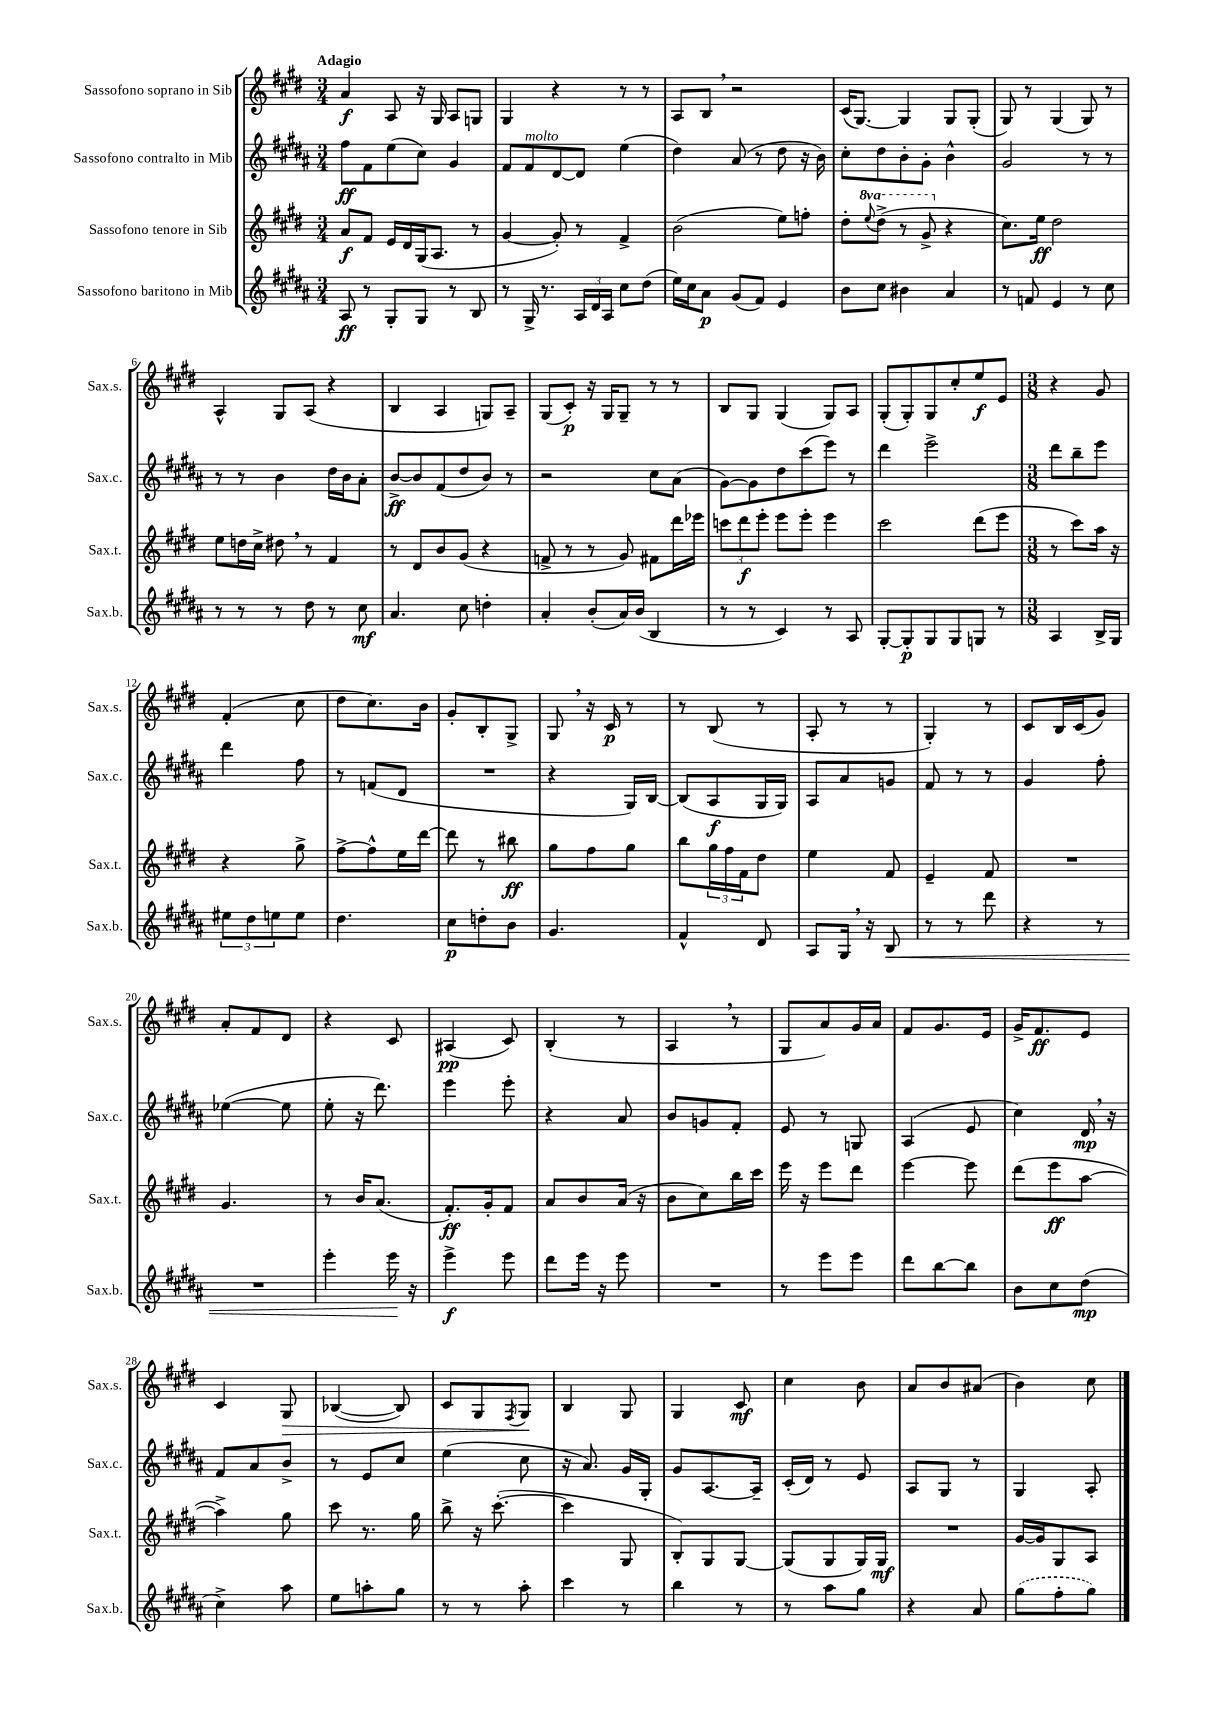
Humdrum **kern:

**kern	**kern	**kern	**kern
*staff4	*staff3	*staff2	*staff1
*clefG2	*clefG2	*clefG2	*clefG2
*k[f#c#g#d#a#]	*k[f#c#g#d#]	*k[f#c#g#d#a#]	*k[f#c#g#d#]
*M3/4	*M3/4	*M3/4	*M3/4
8A#	8a	8ff#	4a
8r	8f#	8f#	.
8G#'	16e	(8ee	8A
.	16d#	.	.
8G#	(16G#	8cc#)	16r
.	8.A	.	16G#
8r	.	4g#	8A
8B	8r	.	8G
=	=	=	=
8r	[4g#	8f#	4G#
16G#^	.	8f#	.
8.r	.	.	.
.	8g#'])	[8d#	4r
24A#	8r	8d#]	.
24d#	.	.	.
24A#	.	.	.
8cc#	4f#^	(4ee	8r
(8dd#	.	.	8r
=	=	=	=
16ee)	(2b	4dd#)	8A
16cc#	.	.	.
8a#	.	.	8B
(8g#	.	(8a#	2r
8f#)	.	8r	.
4e	8ee)	8dd#	.
.	8ff'	16r	.
.	.	16b)	.
=	=	=	=
8b	8dd#'	8cc#'	(16c#
.	.	.	[8.G#)
.	8qqeee	.	.
8cc#	(8ddd#^	8dd#	.
4b#	8r	8b'	4G#]
.	8gg#^	8g#'	.
4a#	4r	4b^^	8G#
.	.	.	(8G#'
=	=	=	=
8r	8.cc#)	2g#	8G#)
8f	.	.	8r
.	16ee	.	.
4e	2dd#	.	(4G#
8r	.	8r	8G#)
8cc#	.	8r	8r
=	=	=	=
8r	8ee	8r	4A^^
8r	16dd	8r	.
.	16cc#^	.	.
8r	8dd#	4b	8G#
8dd#	8r	.	(8A
8r	4f#	16dd#	4r
.	.	16b	.
8cc#	.	8a#'	.
=	=	=	=
4.a#	8r	[8b^	4B
.	8d#	8b]	.
.	8b	(8f#	4A
8cc#	(8g#	8dd#	.
4dd'	4r	8b)	8G)
.	.	8r	8A~
=	=	=	=
4a#'	8f^	2r	(8G#
.	8r	.	8c#')
(8b'	8r	.	16r
.	.	.	16G#
16a#)	8g#)	.	8G#~
(16b	.	.	.
4B	8f#	8cc#	8r
.	16ddd#	(8a#	8r
.	16eee-	.	.
=	=	=	=
8r	12ccc	[8g#)	8B
.	12ddd#	.	.
8r	.	8g#]	8G#
.	12eee'	.	.
4c#)	8eee	8dd#	(4G#
.	8eee'	(8ccc#	.
8r	4eee	8eee)	8G#)
8A#	.	8r	8A
=	=	=	=
[8G#'	2ccc#	4ddd#	(8G#'
8G#']	.	.	8G#')
8G#	.	2eee^	8G#
8G#	.	.	8cc#'
8G	(8ddd#	.	8ee
8r	8eee	.	8e
=	=	=	=
*M3/8	*M3/8	*M3/8	*M3/8
4A#	8r	8ddd#	4r
.	8ccc#)	8bb~	.
16B^	16aa	8eee	8g#
16G#	16r	.	.
=	=	=	=
12ee#	4r	4ddd#	(4f#'
12dd#	.	.	.
12ee	.	.	.
8ee	8gg#^	8ff#	8cc#
=	=	=	=
4.dd#	[8ff#^	8r	8dd#
.	8ff#^^]	(8f	8.cc#)
.	16ee	8d#	.
.	[16ddd#	.	16b
=	=	=	=
8cc#	8ddd#]	4.r	8g#'
8dd'	8r	.	8B'
8b	8bb#	.	8G#^
=	=	=	=
4.g#	8gg#	4r	8G#
.	8ff#	.	16r
.	.	.	16c#
.	8gg#	16G#)	8r
.	.	[16B	.
=	=	=	=
4f#^^	8bb	(8B]	8r
.	24gg#	8A#	(8B
.	24ff#	.	.
.	24f#	.	.
8d#	8dd#	16G#	8r
.	.	16G#)	.
=	=	=	=
8A#	4ee	8A#	8A'
16G#	.	8a#	8r
16r	.	.	.
8B	8f#	8g	8r
=	=	=	=
8r	4e~	8f#	4G#')
8r	.	8r	.
8ddd#	8f#	8r	8r
=	=	=	=
4r	4.r	4g#	8c#
.	.	.	16B
.	.	.	(16c#
8r	.	8ff#'	8g#)
=	=	=	=
4.r	4.g#	([4ee-	8a'
.	.	.	8f#
.	.	8ee-]	8d#
=	=	=	=
4eee'	8r	8ee'	4r
.	16b	16r	.
.	(8.a	8.ddd#)	.
16eee	.	.	8c#
16r	.	.	.
=	=	=	=
4eee^	8.f#')	4eee	(4A#
.	16g#'	.	.
8eee	8f#	8eee'	8c#)
=	=	=	=
8ddd#	8a	4r	(4B'
16eee	8b	.	.
16r	.	.	.
8eee	(16a	8a#	8r
.	16r	.	.
=	=	=	=
4.r	8b	8b	4A
.	8cc#)	8g	.
.	16bb	8f#'	8r
.	16ccc#	.	.
=	=	=	=
8r	16eee	8e	8G#
.	16r	.	.
8eee	8eee	8r	8a)
8eee	8ddd#	8G	16g#
.	.	.	16a
=	=	=	=
8ddd#	[4eee	(4A#	8f#
[8bb	.	.	8.g#
8bb]	8eee]	8e	.
.	.	.	16e
=	=	=	=
8b	(8ddd#	4cc#)	16g#^
.	.	.	8.f#
8cc#	8eee	.	.
(8dd#	[8aa	16d#	8e
.	.	16r	.
=	=	=	=
4cc#^)	4aa^])	8f#	4c#
.	.	8a#	.
8aa#	8gg#	8b^	8G#
=	=	=	=
8ee	8ccc#	8r	([4B-
8aa'	8.r	8e	.
8gg#	.	8cc#	8B-])
.	16gg#	.	.
=	=	=	=
8r	8bb^	(4ee	8c#
8r	16r	.	8G#
.	([8.ccc#'	.	.
.	.	.	8qF#
8aa#'	.	8cc#	8G#
=	=	=	=
4ccc#	4ccc#]	16r	4B
.	.	8.a#)	.
8r	8G#	16g#	8G#
.	.	16G#'	.
=	=	=	=
4bb	8B')	8g#	4G#
.	8G#	[8.A#	.
8r	[8G#	.	8c#
.	.	16A#~]	.
=	=	=	=
8r	(8G#]	(16c#'	4cc#
.	.	16d#)	.
8aa#	8G#	8r	.
8gg#	16G#)	8e	8b
.	16G#	.	.
=	=	=	=
4r	4.r	8A#	8a
.	.	8G#	8b
8a#	.	8r	(8a#
=	=	=	=
(8gg#	[16g#	4G#	4b)
.	16g#]	.	.
8ff#'	8G#	.	.
8gg#)	8A	8A#'	8cc#
==	==	==	==
*-	*-	*-	*-
